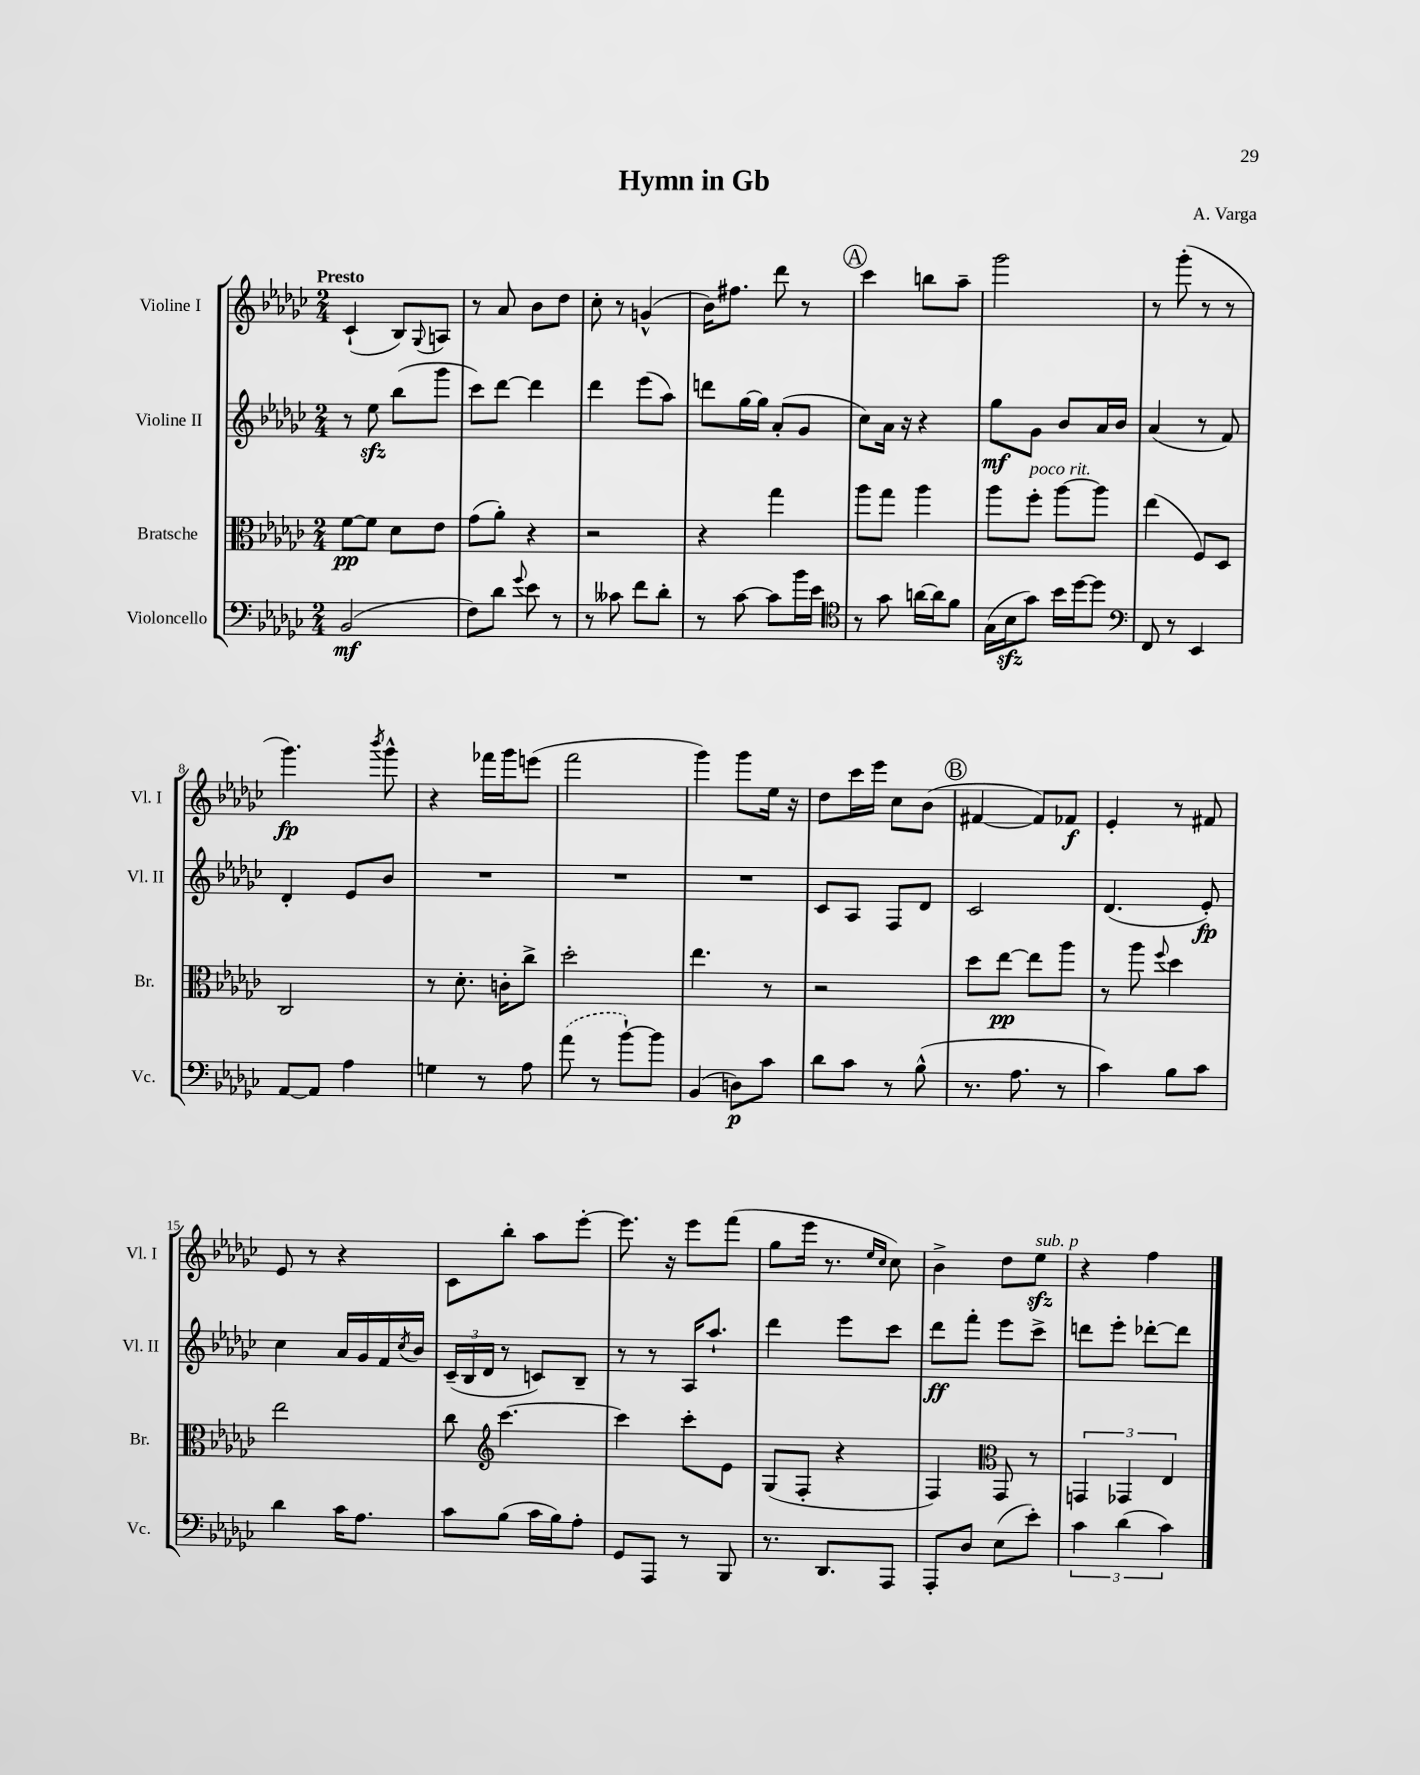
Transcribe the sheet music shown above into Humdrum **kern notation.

**kern	**kern	**kern	**kern
*staff4	*staff3	*staff2	*staff1
*clefF4	*clefC3	*clefG2	*clefG2
*k[b-e-a-d-g-c-]	*k[b-e-a-d-g-c-]	*k[b-e-a-d-g-c-]	*k[b-e-a-d-g-c-]
*M2/4	*M2/4	*M2/4	*M2/4
(2BB-	[8f	8r	(4c-`
.	8f]	8ee-	.
.	8d-	(8bb-	8B-)
.	.	.	8qqG-
.	8e-	8ggg-	8A
=	=	=	=
8F)	(8g-	8ccc-)	8r
8d-	8a-')	[8ddd-	8a-
8qqg-	.	.	.
8e-	4r	4ddd-]	8b-
8r	.	.	8dd-
=	=	=	=
8r	2r	4ddd-	8cc-'
8c--	.	.	8r
8f	.	(8eee-	(4g^^
8d-'	.	8aa-)	.
=	=	=	=
8r	4r	8ddd	16b-)
.	.	.	8.ff#
[8c-	.	[16gg-	.
.	.	16gg-]	.
8c-]	4gg-	(8a-'	8ddd-
16b-	.	8g-	8r
16e-	.	.	.
=	=	=	=
*clefC4	*	*	*
8r	8aa-	8cc-)	4ccc-
8g-	8gg-	16a-	.
.	.	16r	.
[16a	4aa-	4r	8bb
16a]	.	.	.
8f	.	.	8aa-~
=	=	=	=
(16G-	8aa-	8gg-	2ggg-
16B-	.	.	.
8g-)	8ff'	8g-	.
16b-	[8aa-	8b-	.
[16dd-	.	.	.
8dd-]	8aa-]	16a-	.
.	.	16b-	.
=	=	=	=
*clefF4	*	*	*
8FF	(4ee-	(4a-	8r
8r	.	.	(8ggg-'
4EE-	8F)	8r	8r
.	8D-	8f)	8r
=	=	=	=
[8AA-	2C-	4d-'	4.ggg-)
8AA-]	.	.	.
4A-	.	8e-	.
.	.	.	8qbbb-
.	.	8b-	8ggg-^^
=	=	=	=
4G	8r	2r	4r
.	8.d-'	.	.
8r	.	.	16fff-
.	16c'	.	16ggg-
8A-	8cc-^	.	(8eee
=	=	=	=
(8a-	2dd-'	2r	2fff
8r	.	.	.
[8b-`)	.	.	.
8b-]	.	.	.
=	=	=	=
(4BB-	4.ee-	2r	4ggg-)
8D)	.	.	8ggg-
8c-	8r	.	16ee-
.	.	.	16r
=	=	=	=
8d-	2r	8c-	8dd-
8c-	.	8A-	16ccc-
.	.	.	16eee-
8r	.	8F	8cc-
(8B-^^	.	8d-	(8b-
=	=	=	=
8.r	8dd-	2c-	[4f#
.	[8ee-	.	.
8.A-	.	.	.
.	8ee-]	.	8f#])
8r	8aa-	.	8f-
=	=	=	=
4c-)	8r	(4.d-	4e-'
.	8aa-	.	.
.	8qqff	.	.
8B-	4dd-	.	8r
8c-	.	8e-')	8f#
=	=	=	=
4d-	2ee-	4cc-	8e-
.	.	.	8r
16c-	.	16a-	4r
8.A-	.	16g-	.
.	.	16f	.
.	.	8qcc-	.
.	.	16b-	.
=	=	=	=
8c-	8cc-	(24c-~	8c-
.	.	24B-	.
.	.	24d-	.
*	*clefG2	*	*
(8B-	[4.ccc-	8r	8bb-'
16c-	.	8c)	8aa-
16B-)	.	.	.
8A-'	.	8B-~	[8eee-'
=	=	=	=
8GG-	4ccc-]	8r	8.eee-]
8AAA-	.	8r	.
.	.	.	16r
8r	8ccc-'	16A-	8eee-
.	.	8.aa-`	.
8BBB-	8e-	.	(8fff
=	=	=	=
8.r	(8G-	4ddd-	8gg-
.	8F'	.	16eee-
8.DD-	.	.	8.r
.	4r	8eee-	.
.	.	.	16qqee-
.	.	.	16qqcc-
8AAA-	.	8ccc-	8cc-)
=	=	=	=
8AAA-'	4F)	8ddd-	4b-^
8D-	.	8fff'	.
*	*clefC3	*	*
(8E-	8GG-	8eee-	8dd-
8e-')	8r	8ccc-^	8ee-
=	=	=	=
6c-	6GG	8ddd	4r
.	.	8eee-'	.
(6d-	6GG-	.	.
.	.	[8ddd-'	4ff
6c-)	6E-	.	.
.	.	8ddd-]	.
==	==	==	==
*-	*-	*-	*-
